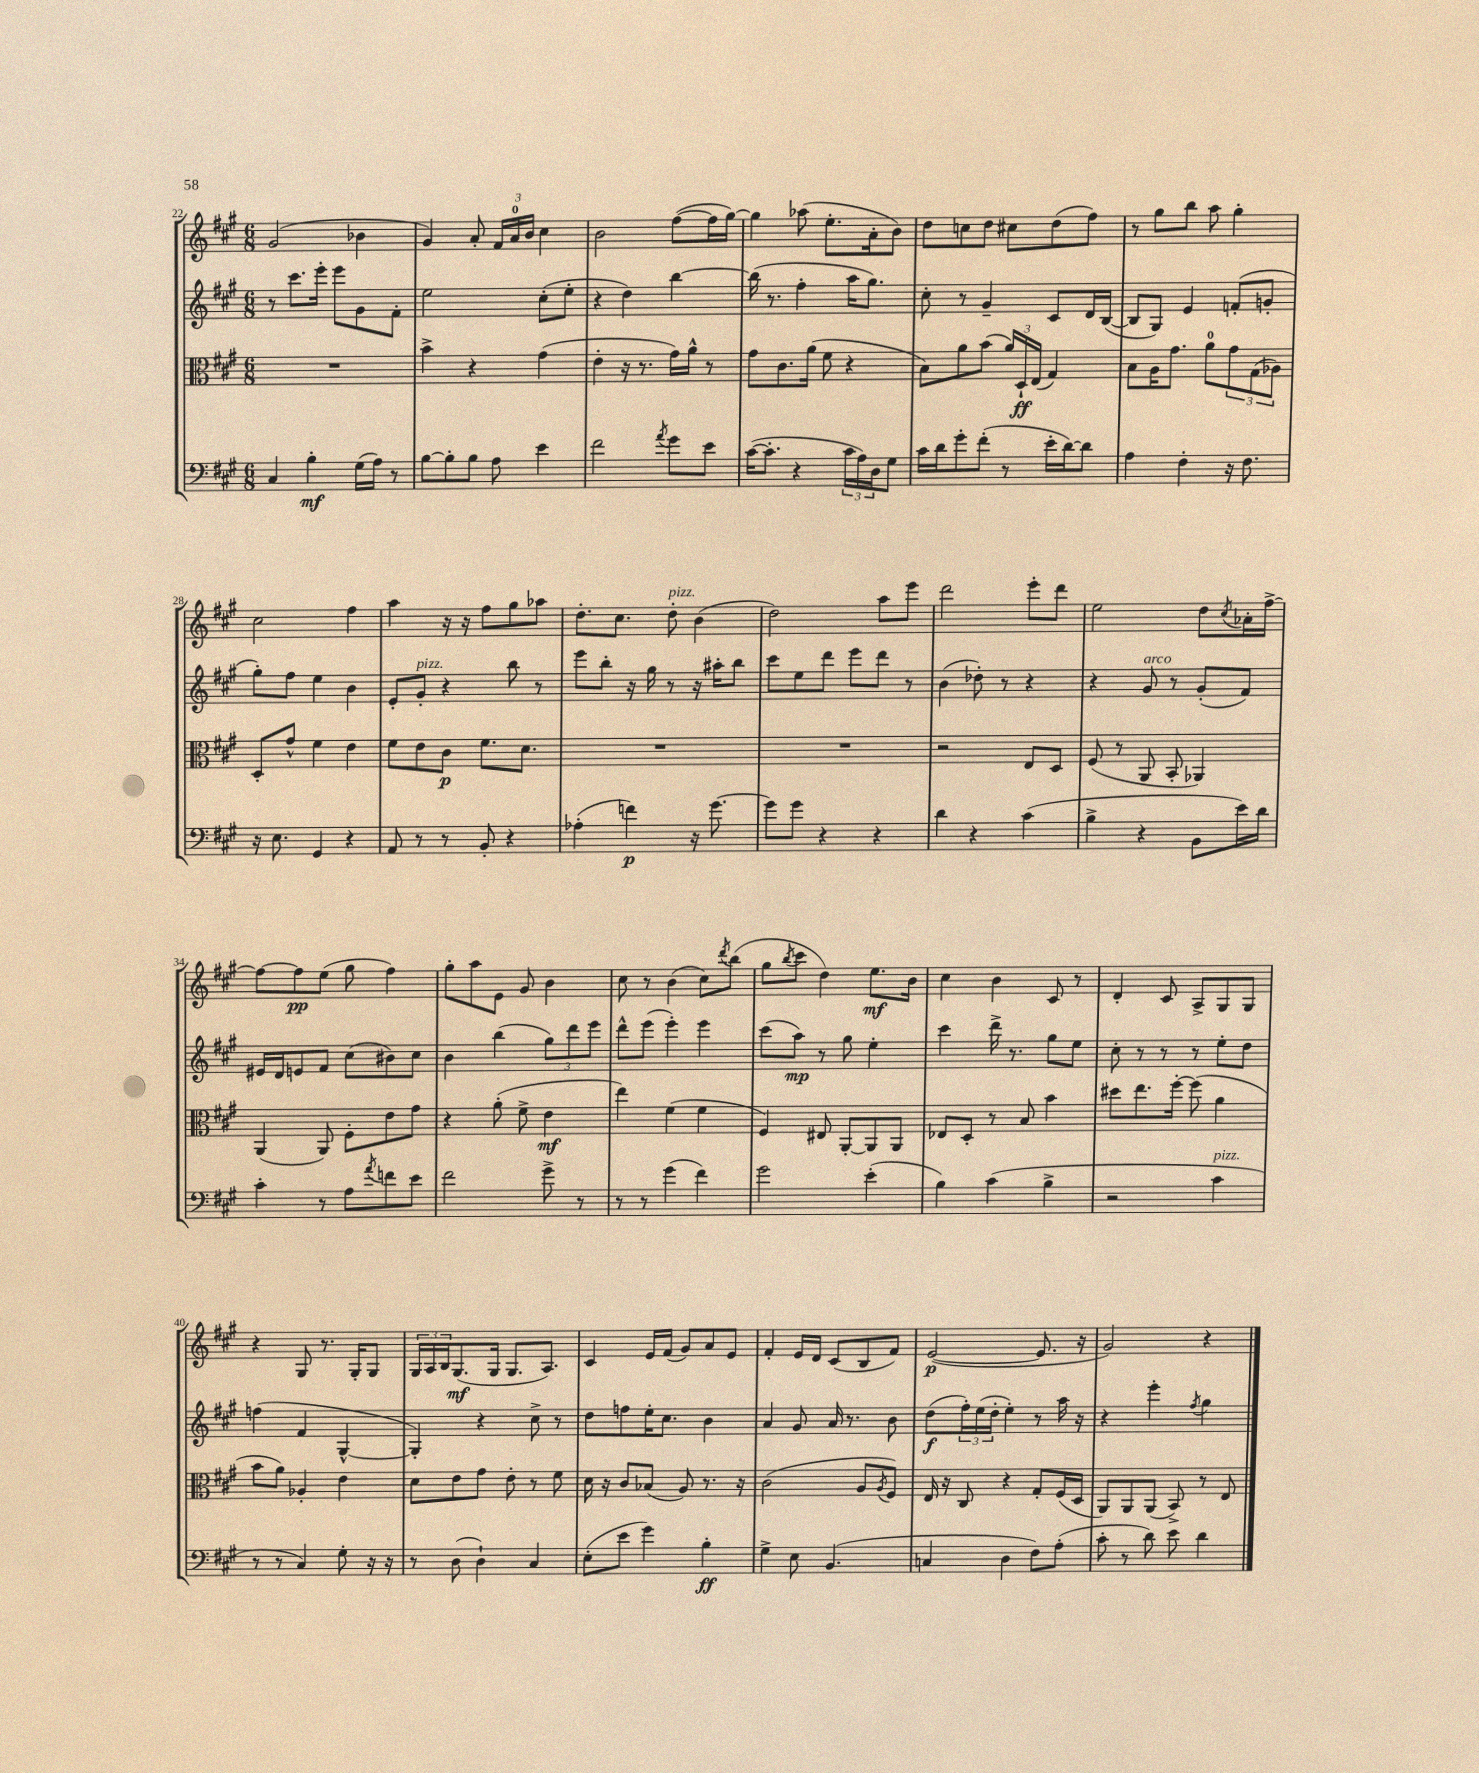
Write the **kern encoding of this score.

**kern	**kern	**kern	**kern
*staff4	*staff3	*staff2	*staff1
*clefF4	*clefC3	*clefG2	*clefG2
*k[f#c#g#]	*k[f#c#g#]	*k[f#c#g#]	*k[f#c#g#]
*M6/8	*M6/8	*M6/8	*M6/8
4C#	2.r	8r	(2g#
.	.	8.ccc#	.
4B'	.	.	.
.	.	16eee'	.
.	.	8eee	.
(16G#	.	8g#	4b-
16A)	.	.	.
8r	.	8f#'	.
=	=	=	=
[8B	4b^	2ee	4g#)
8B']	.	.	.
8B	4r	.	8a'
8A	.	.	24f#
.	.	.	24a
.	.	.	24b
4e	(4g#	(8cc#'	4cc#
.	.	8ee'	.
=	=	=	=
2f#	4e'	4r	2b
.	16r	4dd)	.
.	8.r	.	.
8qa	.	.	.
8g#	16g#)	[4bb	([8ff#
.	16a^^	.	.
8e	8r	.	16ff#]
.	.	.	[16gg#)
=	=	=	=
([16c#	8g#	(16bb]	4gg#]
8.c#']	.	8.r	.
.	8.c#	.	.
4r	.	4ff#'	(8aa-
.	(16a	.	.
.	8f#	.	8.ee'
24c#	4r	16aa	.
24A)	.	.	.
.	.	8.gg#)	16a'
24D	.	.	.
8G#	.	.	8b)
=	=	=	=
16c#	8B)	8cc#'	8dd
16d	.	.	.
8g#'	8a	8r	8cc
(8f#'	(8b	4g#~	8dd
8r	24a)	.	8cc#
.	24D`	.	.
.	(24E	.	.
16e'	4G#)	8c#	(8dd
[16d)	.	.	.
8d]	.	16d	8ff#)
.	.	([16B	.
=	=	=	=
4A	8B	8B]	8r
.	16A	8G#)	8gg#
.	8.g#	.	.
4F#'	.	4e	8bb
.	8a	.	8aa
16r	12g#	(8f'	4gg#'
8.F#	.	.	.
.	(12G#	.	.
.	.	8g'	.
.	12A-)	.	.
=	=	=	=
16r	8D'	8gg#')	2cc#
8.E	.	.	.
.	8g#^^	8ff#	.
4GG#	4f#	4ee	.
4r	4e	4b	4ff#
=	=	=	=
8AA	8f#	8e'	4aa
8r	8e	8g#'	.
8r	8c#	4r	16r
.	.	.	16r
8BB'	8.f#	.	8ff#
4r	.	8bb	8gg#
.	8.d	.	.
.	.	8r	8aa-
=	=	=	=
(4A-'	2.r	8eee	8.dd'
.	.	8bb'	.
.	.	.	8.cc#
4f)	.	16r	.
.	.	16gg#	.
.	.	8r	8dd'
16r	.	16r	(4b
[8.g#	.	16aa#'	.
.	.	8bb	.
=	=	=	=
8g#]	2.r	8ccc#	2dd)
8g#	.	8ee	.
4r	.	8ddd	.
.	.	8eee	.
4r	.	8ddd	8aa
.	.	8r	8eee
=	=	=	=
4d	2r	(4b	2ddd
4r	.	8dd-')	.
.	.	8r	.
(4c#	8E	4r	8eee'
.	8D	.	8ddd
=	=	=	=
4B^	(8F#	4r	2ee
.	8r	.	.
4r	8AA	8g#	.
.	8BB'	8r	.
8BB	4AA-)	(8g#'	8dd
.	.	.	8qcc#
16e)	.	8f#)	16a-'
16d	.	.	[16ff#^
=	=	=	=
4c#'	(4AA	16e#	8ff#_
.	.	16d	.
.	.	8e	8ff#]
8r	8AA)	8f#	(8ee
8A	8F#'	(8cc#	8gg#
8qa	.	.	.
8f	8e	8b#)	4ff#)
8e	8g#	8cc#	.
=	=	=	=
2f#	4r	4b	8gg#'
.	.	.	8aa
.	(8a'	(4bb	8e
.	8f#^	.	8g#
8g#^	4e	12gg#)	4b
.	.	12ddd	.
8r	.	.	.
.	.	12eee	.
=	=	=	=
8r	4ee)	8ddd^^	8cc#
8r	.	(8eee	8r
(4g#	(4f#	4eee')	(4b
4f#)	4f#	4eee	8cc#)
.	.	.	8qddd
.	.	.	(8bb
=	=	=	=
2g#	4F#)	(8ccc#	8gg#
.	.	.	8qbb
.	.	8aa)	8ccc#
.	8E#	8r	4dd)
.	[8AA'	8gg#	.
(4e'	8AA]	4ee'	8.ee
.	8AA	.	.
.	.	.	16b
=	=	=	=
4B)	8E-	4ccc#	4cc#
.	8D'	.	.
(4c#	8r	16ddd^	4b
.	.	8.r	.
.	8B	.	.
4B^	4b	8gg#	8c#
.	.	8ee	8r
=	=	=	=
2r	8dd#	8cc#'	4d'
.	8.ee	8r	.
.	.	8r	8c#
.	[16ff#'	.	.
.	(8ff#]	8r	8A^
4c#	4a	8ee'	8G#
.	.	8dd	8G#
=	=	=	=
8r	8b	(4ff	4r
8r	8a)	.	.
4C#)	4A-'	4f#	8G#
.	.	.	8.r
8G#'	4e	[4G#^^	.
.	.	.	16G#'
16r	.	.	8G#
16r	.	.	.
=	=	=	=
8r	8d	4G#'])	24G#
.	.	.	24A
.	.	.	24B
(8D	8e	.	(8.G#
4D`)	8g#	4r	.
.	.	.	16G#
.	8e'	.	8.G#
4C#	8r	8cc#^	.
.	.	.	8.A)
.	8f#	8r	.
=	=	=	=
(8E'	16d	8dd	4c#
.	16r	.	.
8e	8c#	8ff	.
4g#)	(8B-	16ee'	16e
.	.	8.cc#	(16f#
.	8A)	.	8g#)
4B'	8.r	4b	8a
.	.	.	8e
.	16r	.	.
=	=	=	=
4G#^	(2c#	4a	4f#'
8E	.	8g#	16e
.	.	.	16d
(4.BB	.	16a	(8c#
.	.	8.r	.
.	8A	.	8B
.	8qA	.	.
.	8F#)	8b	8f#)
=	=	=	=
4C	16E	(8dd	([2e
.	16r	.	.
.	8C#	24ff#')	.
.	.	(24ee	.
.	.	24dd'	.
4D	4r	4ee')	.
8F#)	8G#'	8r	8.e]
(8A'	(16F#	16aa	.
.	16D	16r	16r
=	=	=	=
8c#'	8AA)	4r	2g#)
8r	8AA	.	.
8d)	(8AA	4eee'	.
8e	8BB^)	.	.
.	.	8qff#	.
4d	8r	4gg#	4r
.	8E	.	.
==	==	==	==
*-	*-	*-	*-
